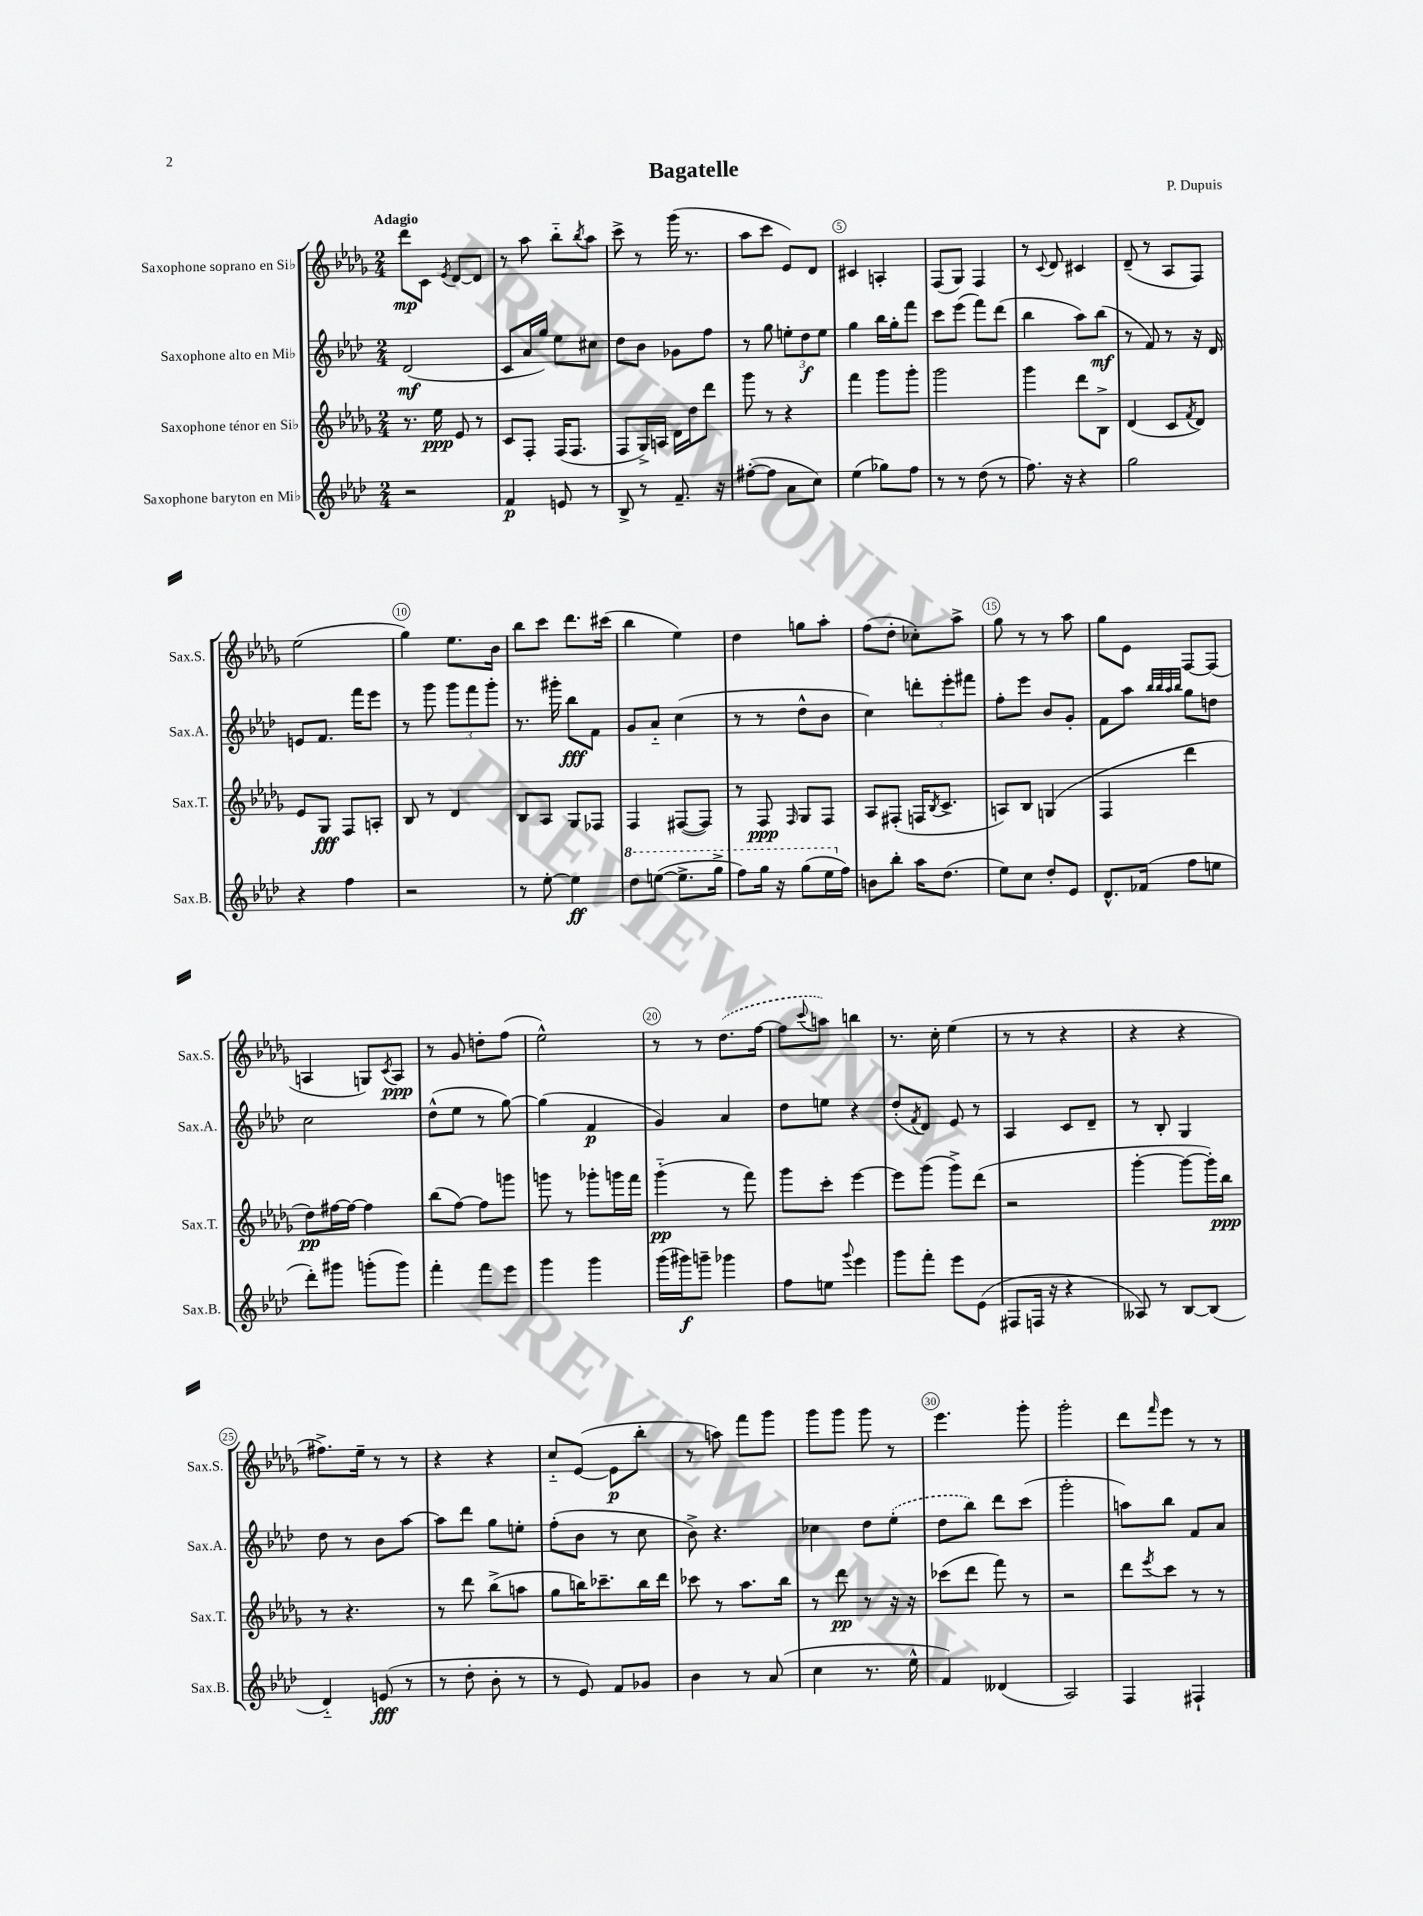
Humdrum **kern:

**kern	**dynam	**kern	**dynam	**kern	**dynam	**kern	**dynam
*part4	*part4	*part3	*part3	*part2	*part2	*part1	*part1
*staff4	*staff4	*staff3	*staff3	*staff2	*staff2	*staff1	*staff1
*I"Saxophone baryton en Mi♭	*	*I"Saxophone ténor en Si♭	*	*I"Saxophone alto en Mi♭	*	*I"Saxophone soprano en Si♭	*
*I'Sax.B.	*	*I'Sax.T.	*	*I'Sax.A.	*	*I'Sax.S.	*
*clefG2	*	*clefG2	*	*clefG2	*	*clefG2	*
*k[b-e-a-d-]	*	*k[b-e-a-d-g-]	*	*k[b-e-a-d-]	*	*k[b-e-a-d-g-]	*
*M2/4	*	*M2/4	*	*M2/4	*	*M2/4	*
=1	=1	=1	=1	=1	=1	=1	=1
!	!	!	!	!	!	!LO:TX:a:B:t=Adagio	!
2r	.	8.r	.	(2d-/	mf	8ddd-\L	mp
.	.	.	.	.	.	8c\J	.
.	.	16ee-\	ppp	.	.	.	.
.	.	.	.	.	.	8qe-/	.
.	.	8e-/	.	.	.	[8d-/L	.
.	.	8r	.	.	.	8d-/J]	.
=2	=2	=2	=2	=2	=2	=2	=2
4f/	p	8c/L	.	8c/L	.	8r	.
.	.	8F'/J	.	16a-/L	.	8aa-\	.
.	.	.	.	16gg/JJ)	.	.	.
8en/	.	(16F/KL	.	8ee-\L	.	8bb-\L	.
.	.	8.F/J	.	.	.	.	.
.	.	.	.	.	.	8qbb-/	.
8r	.	.	.	8cc#X\J	.	8aa-\J	.
=3	=3	=3	=3	=3	=3	=3	=3
8B-^/	.	8F/L	.	8dd-\L	.	8ccc^\	.
8r	.	16G-^/L)	.	8b-\J	.	8r	.
.	.	16An/JJ	.	.	.	.	.
8.f~/	.	16d-\LL	.	8g-X\L	.	(16ggg-\	.
.	.	16dd-\J	.	.	.	8.r	.
.	.	8ddd-\J	.	8ff\J	.	.	.
16r	.	.	.	.	.	.	.
=4	=4	=4	=4	=4	=4	=4	=4
([8ff#X'\L	.	8ggg-\	.	8r	.	8aa-\L	.
8ff#\J]	.	8r	.	8gg\	.	8ccc\J	.
8a-\L	.	4r	.	12een'\L	.	8e-/L)	.
.	.	.	.	12dd-\	f	.	.
8cc\J)	.	.	.	.	.	8d-/J	.
.	.	.	.	12ee\J	.	.	.
=5	=5	=5	=5	=5	=5	=5	=5
(4ee-\	.	4fff\	.	4gg\	.	4c#X/	.
8gg-X\L)	.	8ggg-\L	.	16bb-\LL	.	4An'/	.
.	.	.	.	16gg'\J	.	.	.
8ff\J	.	8ggg-'\J	.	8fff\J	.	.	.
=6	=6	=6	=6	=6	=6	=6	=6
8r	.	2ggg-\	.	8ccc\L	.	(8F/L	.
8r	.	.	.	(8eee-\J	.	8G-/J)	.
(8dd-\	.	.	.	8fff\L)	.	4F/	.
8r	.	.	.	(8ddd-\J	.	.	.
=7	=7	=7	=7	=7	=7	=7	=7
8.ff\)	.	4ggg-\	.	4bb-\	.	8r	.
.	.	.	.	.	.	8qqc/	.
.	.	.	.	.	.	8d-/	.
16r	.	.	.	.	.	.	.
4r	.	8ddd-\L	.	8aa-\L)	.	4c#X/	.
.	.	8B-^\J	.	(8bb-\J	mf	.	.
=8	=8	=8	=8	=8	=8	=8	=8
2gg\	.	(4d-/	.	8r	.	(8d-~/	.
.	.	.	.	8f/)	.	8r	.
.	.	8c/L	.	8r	.	8A-/L	.
.	.	8qf/	.	.	.	.	.
.	.	8d-/J)	.	16r	.	8F/J)	.
.	.	.	.	16d-/	.	.	.
!!LO:LB:g=z
=9	=9	=9	=9	=9	=9	=9	=9
4r	.	8e-/L	.	8en/L	.	(2ee-\	.
.	.	8G-/J	fff	8.f/J	.	.	.
4ff\	.	8F/L	.	.	.	.	.
.	.	.	.	16fff\KL	.	.	.
.	.	8An'/J	.	8eee-\J	.	.	.
=10	=10	=10	=10	=10	=10	=10	=10
2r	.	8B-/	.	8r	.	4gg-\)	.
.	.	8r	.	8ggg\	.	.	.
.	.	4d-/	.	12ggg\L	.	8.ee-\L	.
.	.	.	.	12fff\	.	.	.
.	.	.	.	12ggg'\J	.	.	.
.	.	.	.	.	.	16b-\Jk	.
=11	=11	=11	=11	=11	=11	=11	=11
8r	.	8B-/L	.	8.r	.	8bb-\L	.
[8ee-'\	.	8A-/J	.	.	.	8ccc\J	.
.	.	.	.	16ggg#X'\	.	.	.
4ee-\]	ff	8G-/L	.	8bb-\L	fff	8.ddd-\L	.
.	.	8F-X/J	.	8f\J	.	.	.
.	.	.	.	.	.	(16ccc#X\Jk	.
=12	=12	=12	=12	=12	=12	=12	=12
*8va	*	*	*	*	*	*	*
8ddd-\L	.	4F/	.	8g/L	.	4bb-\	.
([8eeen\J	.	.	.	8a-/J	.	.	.
8.eee^\L]	.	([8F#X/L	.	(4cc\	.	4ee-\)	.
.	.	8F#/J])	.	.	.	.	.
16ggg^\Jk	.	.	.	.	.	.	.
=13	=13	=13	=13	=13	=13	=13	=13
8fff\L)	.	8r	.	8r	.	4dd-\	.
16ggg\Jk	.	8F/	ppp	8r	.	.	.
16r	.	.	.	.	.	.	.
.	.	16qqF/	.	.	.	.	.
(8ggg\L	.	8G-/L	.	8dd-^^\L	.	8ggn\L	.
16eee-\L	.	8F/J	.	8b-\J	.	8aa-'\J	.
*X8va	*	*	*	*	*	*	*
16ff\JJ)	.	.	.	.	.	.	.
=14	=14	=14	=14	=14	=14	=14	=14
8bn\L	.	8A-/L	.	4cc\)	.	(8ff\L	.
8bb-'\J	.	(8F#X'/J	.	.	.	8dd-'\J	.
16aa-\KL	.	16Fn/KL	.	12dddn'\L	.	8cc-X'\L)	.
.	.	8qB-/	.	.	.	.	.
(8.dd-\J	.	8.c^/J	.	.	.	.	.
.	.	.	.	12eee-'\	.	.	.
.	.	.	.	.	.	8aa-^\J	.
.	.	.	.	12fff#X\J	.	.	.
=15	=15	=15	=15	=15	=15	=15	=15
8ee-\L)	.	8An/L)	.	8ff'\L	.	8gg-\	.
8cc\J	.	8B-/J	.	8eee-\J	.	8r	.
8dd-'/L	.	(4Gn/	.	8b-/L	.	8r	.
8e-/J	.	.	.	8g'/J	.	8aa-\	.
=16	=16	=16	=16	=16	=16	=16	=16
8.d-^^/L	.	4F/	.	8f\L	.	8gg-\L	.
.	.	.	.	8aa-\J	.	8e-\J	.
(16f-X/Jk	.	.	.	.	.	.	.
.	.	.	.	32qqbb-/LLL	.	.	.
.	.	.	.	32qqbb-/	.	.	.
.	.	.	.	32qqaa-/	.	.	.
.	.	.	.	32qqbb-/JJJ	.	.	.
8ff\L	.	4ddd-\	.	8gg\L	.	[8F/L	.
8een\J	.	.	.	8ddn\J	.	(8F/J]	.
!!LO:LB:g=z
=17	=17	=17	=17	=17	=17	=17	=17
8ddd-'\L)	.	8dd-\L)	pp	2cc\	.	4An/	.
8ggg#X\J	.	[16ff#X\L	.	.	.	.	.
.	.	16ff#\JJ_	.	.	.	.	.
(8gggn'\L	.	4ff#\]	.	.	.	8Gn/L)	.
.	.	.	.	.	.	8qc/	.
8ggg\J)	.	.	.	.	.	8A/J	ppp
=18	=18	=18	=18	=18	=18	=18	=18
4fff'\	.	(8bb-\L	.	(8dd-^^\L	.	8r	.
.	.	[8ff\J)	.	8ee-\J	.	8g-/	.
8fff\L	.	8ff\L]	.	8r	.	8ddn'\L	.
8eee-\J	.	8gggn\J	.	[8gg\)	.	(8ff\J	.
=19	=19	=19	=19	=19	=19	=19	=19
4ggg\	.	8gggn\	.	(4gg\]	.	2ee-^^\)	.
.	.	8r	.	.	.	.	.
4ggg\	.	8ggg-X'\L	.	4f/	p	.	.
.	.	16gggn\L	.	.	.	.	.
.	.	16fff\JJ	.	.	.	.	.
=20	=20	=20	=20	=20	=20	=20	=20
(16ggg\LL	.	(4ggg-\	pp	4g/)	.	8r	.
16ggg#X\J)	f	.	.	.	.	.	.
8gggn~\J	.	.	.	.	.	8r	.
4ggg-X\	.	8r	.	4a-/	.	(8.dd-\L	.
.	.	8fff\)	.	.	.	.	.
.	.	.	.	.	.	[16ff\Jk	.
=21	=21	=21	=21	=21	=21	=21	=21
8ff\L	.	8ggg-\L	.	8dd-\L	.	8ff\L]	.
.	.	.	.	.	.	8qqccc/	.
8een\J	.	8ccc'\J	.	8een\J	.	8aan\J)	.
8qqggg/	.	.	.	.	.	.	.
4eee-\	.	[4eee-\	.	4r	.	4bbn\	.
=22	=22	=22	=22	=22	=22	=22	=22
8ggg\L	.	8eee-\L]	.	(8dd-'/L	.	8.r	.
.	.	.	.	8qf/	.	.	.
8fff'\J	.	(8ggg-\J	.	8d-/J)	.	.	.
.	.	.	.	.	.	16cc'\	.
8eee-\L	.	8ggg-^\L)	.	8e-/	.	(4ee-\	.
(8e-\J	.	(8ddd-\J	.	8r	.	.	.
=23	=23	=23	=23	=23	=23	=23	=23
8F#X/L	.	2r	.	4A-/	.	8r	.
16Fn/Jk	.	.	.	.	.	8r	.
16r	.	.	.	.	.	.	.
4r	.	.	.	8c/L	.	4r	.
.	.	.	.	8d-~/J	.	.	.
=24	=24	=24	=24	=24	=24	=24	=24
8A--X/)	.	[4ggg-'\	.	8r	.	4r	.
8r	.	.	.	8B-'/	.	.	.
[8B-/L	.	8ggg-\L_	.	4G/	.	4r	.
(8B-/J]	.	16ggg-'\L])	.	.	.	.	.
.	.	16bb-\JJ	ppp	.	.	.	.
!!LO:LB:g=z
=25	=25	=25	=25	=25	=25	=25	=25
4d-/)	.	8r	.	8dd-\	.	8.ff#X^\L)	.
.	.	4.r	.	8r	.	.	.
.	.	.	.	.	.	16ee-~\Jk	.
(8en/	fff	.	.	8b-\L	.	8r	.
8r	.	.	.	[8aa-\J	.	8r	.
=26	=26	=26	=26	=26	=26	=26	=26
8r	.	8r	.	8aa-\L]	.	4r	.
8dd-'\	.	8ddd-\	.	8ddd-\J	.	.	.
8b-'\	.	(8bb-^\L	.	8gg\L	.	4r	.
8r	.	8aan\J	.	8een'\J	.	.	.
=27	=27	=27	=27	=27	=27	=27	=27
8r	.	8gg-\L	.	(8ff'\L	.	8cc/L	.
8e-/)	.	16bbn\K)	.	8b-\J	.	([8e-/J	.
.	.	8.ccc-X~\	.	.	.	.	.
8f/L	.	.	.	8r	.	8e-\L]	p
8g-X/J	.	16bb\L	.	8cc\	.	8bb-'\J	.
.	.	16ddd-\JJ	.	.	.	.	.
=28	=28	=28	=28	=28	=28	=28	=28
4b-\	.	8ccc-X\	.	8b-^\)	.	8r	.
.	.	8r	.	4.r	.	8aan\)	.
8r	.	8.aa-\L	.	.	.	8fff\L	.
(8a-/	.	.	.	.	.	8ggg-\J	.
.	.	16bb-\Jk	.	.	.	.	.
=29	=29	=29	=29	=29	=29	=29	=29
4cc\	.	8r	.	4cc-X\	.	8ggg-\L	.
.	.	8ddd-\	pp	.	.	8ggg-\J	.
8.r	.	8r	.	8dd-\L	.	8ggg-\	.
.	.	16r	.	(8ee-'\J	.	8r	.
16ee-^^\	.	16r	.	.	.	.	.
=30	=30	=30	=30	=30	=30	=30	=30
4f/)	.	(8ccc-X\L	.	8dd-\L	.	4.eee-\	.
.	.	8ddd-\J	.	8bb-\J)	.	.	.
(4d--X/	.	8fff\)	.	8ddd-\L	.	.	.
.	.	8r	.	(8ccc\J	.	8ggg-'\	.
=31	=31	=31	=31	=31	=31	=31	=31
2A-/)	.	2r	.	2ggg'\	.	2ggg-'\	.
=32	=32	=32	=32	=32	=32	=32	=32
4F/	.	8ddd-\L	.	8aan\L)	.	8ddd-\L	.
.	.	8qeee-/	.	.	.	16qqfff/	.
.	.	8ccc\J	.	8bb-\J	.	8eee-\J	.
4F#X`/	.	8r	.	8f/L	.	8r	.
.	.	8r	.	8a-/J	.	8r	.
==	==	==	==	==	==	==	==
*-	*-	*-	*-	*-	*-	*-	*-
